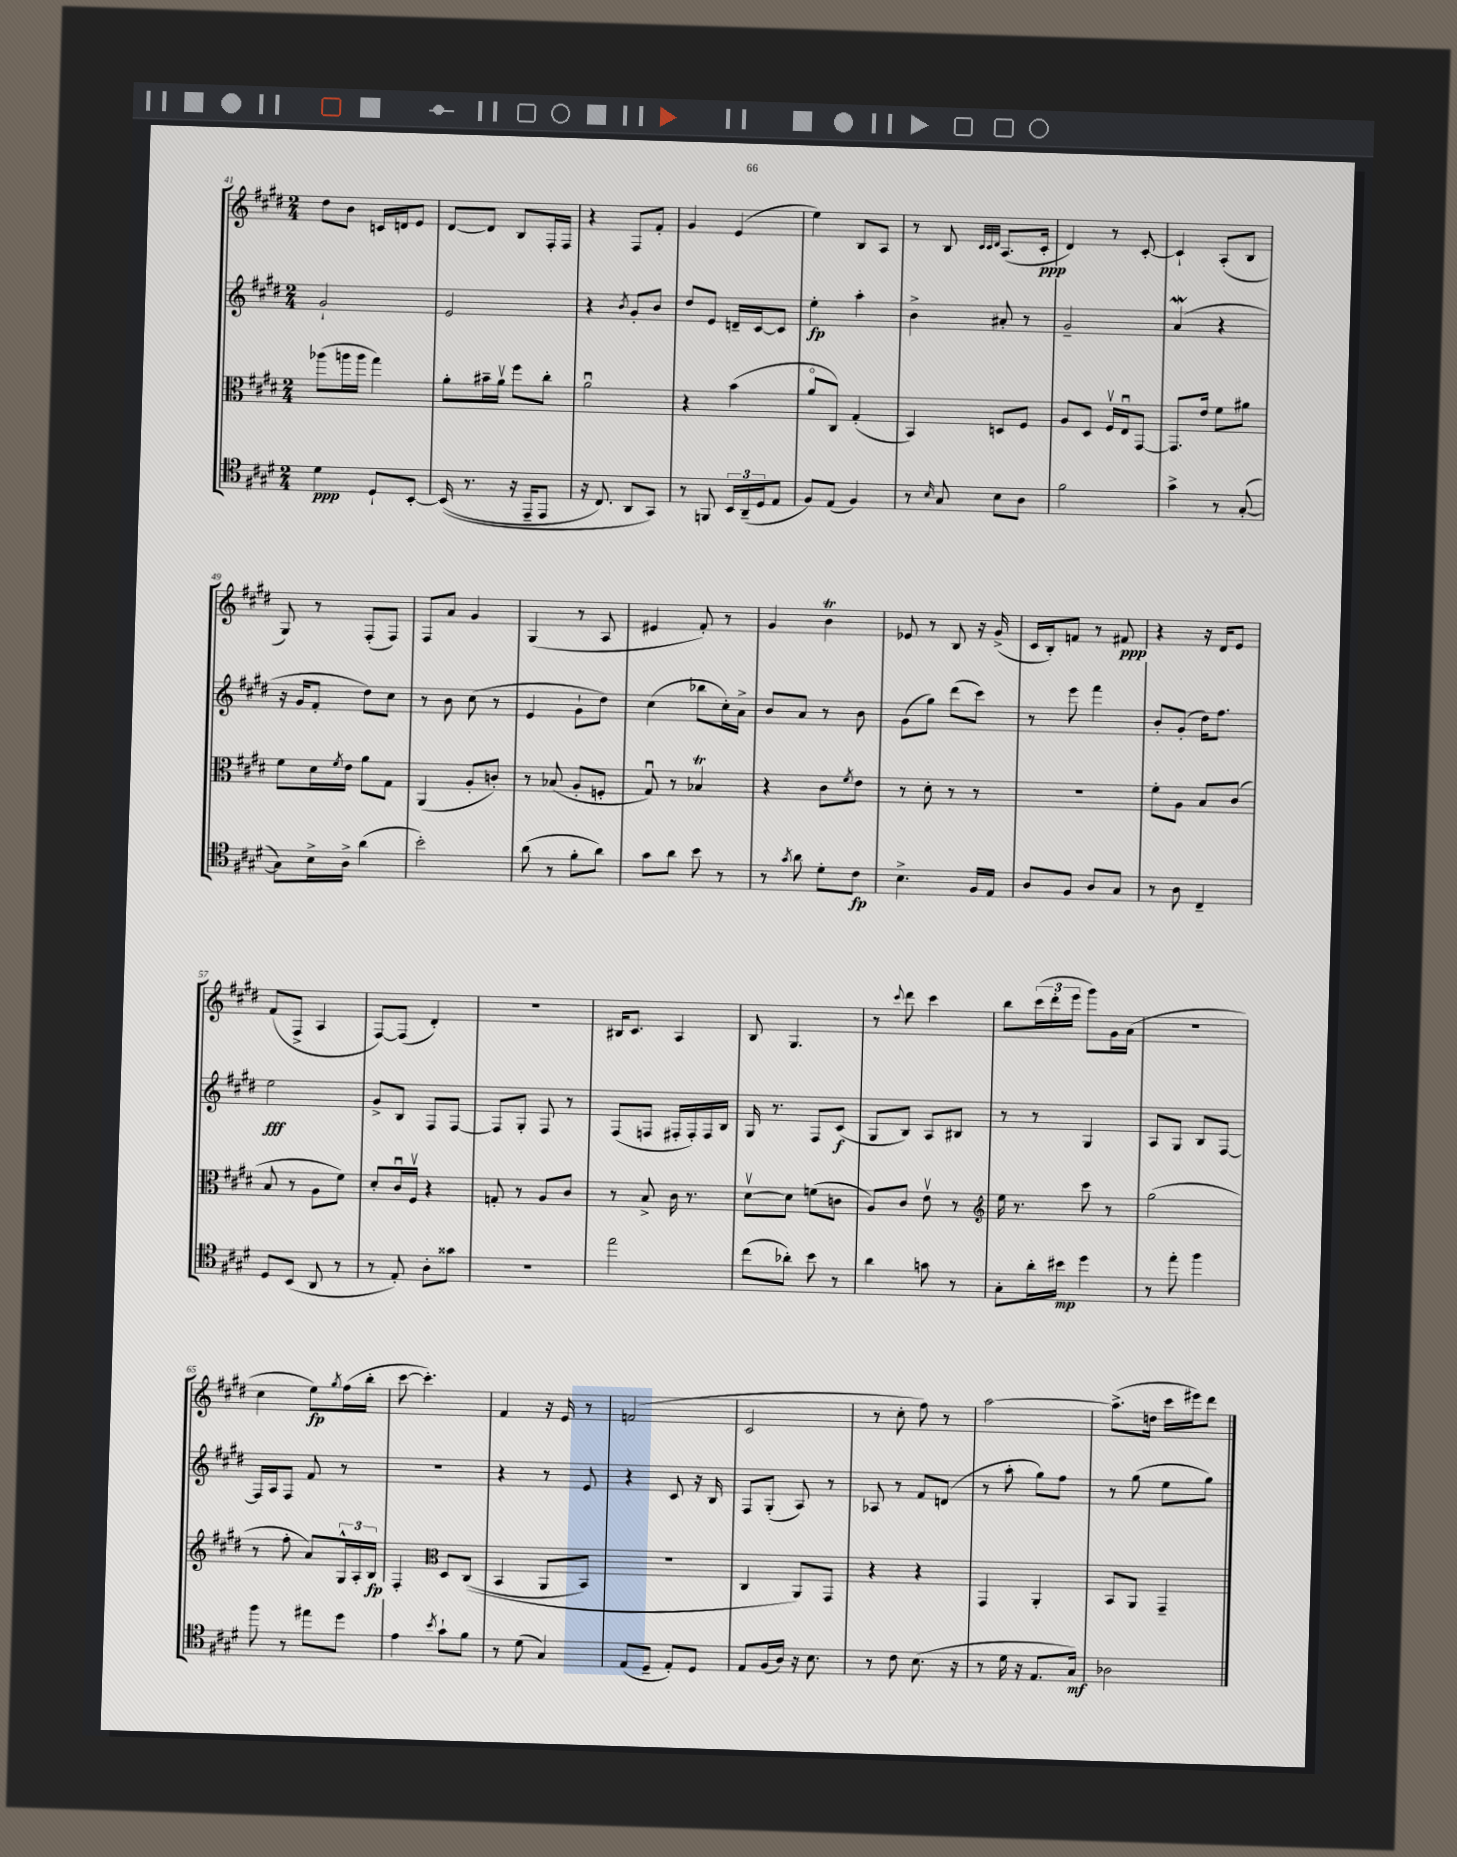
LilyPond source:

<<
\new StaffGroup <<
\new Staff = "s0" {
    \clef treble \key e \major \numericTimeSignature \time 2/4
    dis''8 b'8 c'16 d'16 e'8 |
    dis'8~ dis'8 b8 fis16-. fis16 |
    r4 fis8 fis'8-. |
    gis'4 e'4( |
    e''4) b8 a8 |
    r8 b8 \grace { cis'32 cis'32 dis'32 } a8.( cis'16-.\ppp |
    dis'4) r8 cis'8~-. |
    cis'4-! a8-.( b8 |
    gis8) r8 fis8-.( fis8) |
    fis8 a'8 gis'4 |
    gis4( r8 a8 |
    eis'4 fis'8-.) r8 |
    gis'4 b'4\trill |
    ees'8 r8 b8 r16 gis'16->( |
    cis'16 b16-.) f'8 r8 fis'8\ppp |
    r4 r16 dis'16 e'8 |
    fis'8( fis8-> a4 |
    fis8~) fis8( dis'4-.) |
    r2 |
    bis16 cis'8. a4 |
    b8 gis4. |
    r8 \appoggiatura { cis'''8 } dis'''8 cis'''4 |
    b''8 \tuplet 3/2 { cis'''16( dis'''16-. e'''16 } gis'''8) gis'16 a'16( |
    R2 |
    cis''4 e''8\fp) \acciaccatura { gis''8 } fis''16( b''16-. |
    cis'''8~ cis'''4.-.) |
    fis'4 r16 e'16 r8 |
    f'2( |
    cis'2 |
    r8 cis''8-. fis''8) r8 |
    a''2~ |
    a''8.->( d''16 cis'''16 eis'''16) dis'''8 \bar "|." |
}
\new Staff = "s1" {
    \clef treble \key e \major \numericTimeSignature \time 2/4
    gis'2-! |
    e'2 |
    r4 \acciaccatura { b'8 } gis'8-. b'8 |
    dis''8 e'8 d'16-- cis'16~ cis'8 |
    e''4-.\fp a''4-. |
    b'4-> ais'8-. r8 |
    gis'2-- |
    a'4\mordent( r4 |
    r16 gis'16 fis'8-. dis''8) cis''8 |
    r8 b'8 cis''8( r8 |
    e'4 gis'8-! dis''8) |
    cis''4( bes''8 cis''16-.) a'16-> |
    b'8 a'8 r8 b'8 |
    gis'8( gis''8) dis'''8( cis'''8) |
    r8 e'''8 fis'''4 |
    b'8-. gis'8-.( dis''16) fis''8. |
    e''2\fff |
    gis'8-> b8 fis8 fis8~ |
    fis8 gis8-. fis8 r8 |
    fis8( f8 fis16-. fis16-.) fis16 b16 |
    gis16 r8. fis8 cis'8\f( |
    gis8 b8) a8 bis8 |
    r8 r8 gis4 |
    a8 gis8 b8 fis8~ |
    fis16 a16 fis8 fis'8 r8 |
    r2 |
    r4 r8 e'8 |
    r4 cis'8 r16 b16 |
    fis8 gis8-.( a8) r8 |
    aes8 r8 fis'8 d'8( |
    r8 a''8-. gis''8) fis''8 |
    r8 gis''8( e''8 gis''8) \bar "|." |
}
\new Staff = "s2" {
    \clef alto \key e \major \numericTimeSignature \time 2/4
    aes''8( a''16 a''16 gis''4) |
    a'8-. bis'16-- a'16\upbow fis''8 cis''8-. |
    a'2\downbow |
    r4 b'4( |
    a'8\flageolet cis8) gis4-.( |
    b,4) d8 fis8 |
    a8 dis8 fis16\upbow e16\downbow gis,8~ |
    gis,8. e'16 fis'8 ais'8 |
    fis'8 dis'16 \acciaccatura { fis'8 } e'16 a'8 gis8 |
    a,4( a8-. c'8-.) |
    r8 bes8( a8-. f8-. |
    gis8\downbow) r8 bes4\trill |
    r4 cis'8 \acciaccatura { fis'8 } e'8 |
    r8 dis'8-. r8 r8 |
    R2 |
    fis'8-. a8 b8 cis'8( |
    b8 r8 a8 fis'8) |
    dis'8-. cis'16\downbow fis16\upbow r4 |
    g8-. r8 a8 cis'8 |
    r8 b8-> cis'16 r8. |
    dis'8~\upbow dis'8 f'8( c'8 |
    a8) cis'8 e'8\upbow r8 |
    \clef treble e''16 r8. cis'''8 r8 |
    gis''2( |
    r8 fis''8-. a'8) \tuplet 3/2 { gis16-^ a16-. b16\fp } |
    fis4-. \clef alto dis8 cis8(\( |
    b,4 a,8 b,8) |
    r2 |
    cis4 a,8\) gis,8 |
    r4 r4 |
    gis,4 a,4-. |
    b,8 a,8 gis,4-- \bar "|." |
}
\new Staff = "s3" {
    \clef tenor \key e \major \numericTimeSignature \time 2/4
    dis'4\ppp dis8-! b,8~-. |
    b,16(\( r8. r16 e,16-- e,8 |
    r16 cis8.) a,8 gis,8\) |
    r8 f,8 \tuplet 3/2 { b,16 a,16--( dis16 } e8 |
    fis8) e8( fis4) |
    r8 \grace { b16 } gis8 b8 a8 |
    fis'2 |
    gis'4-> r8 gis8~-.( |
    gis8) b16-> a16-> a'4( |
    b'2-.) |
    a'8( r8 fis'8-. a'8) |
    gis'8 a'8 b'8 r8 |
    r8 \acciaccatura { gis'8 } a'8 dis'8-. cis'8\fp |
    b4.-> fis16 e16 |
    a8 fis8 a8 gis8 |
    r8 a8 cis4-- |
    dis8 b,8( a,8 r8 |
    r8 e8-.) a8-. gisis'8 |
    r2 |
    e''2 |
    cis''8( aes'8-.) b'8 r8 |
    a'4 g'8 r8 |
    gis8-. a'16-. bis'16\mp dis''4 |
    r8 e''8-. fis''4 |
    fis''8 r8 eis''8 dis''8 |
    e'4 \acciaccatura { b'8 } gis'8-! fis'8 |
    r8 dis'8( gis4) |
    e8( dis8-- e8-.) dis8 |
    e8 fis16( a16) r16 b8. |
    r8 cis'8 b8.( r16 |
    r8 dis'16 r16 e8. gis16\mf) |
    aes2 \bar "|." |
}
>>
>>
\layout { \context { \Score currentBarNumber = #41 } }
